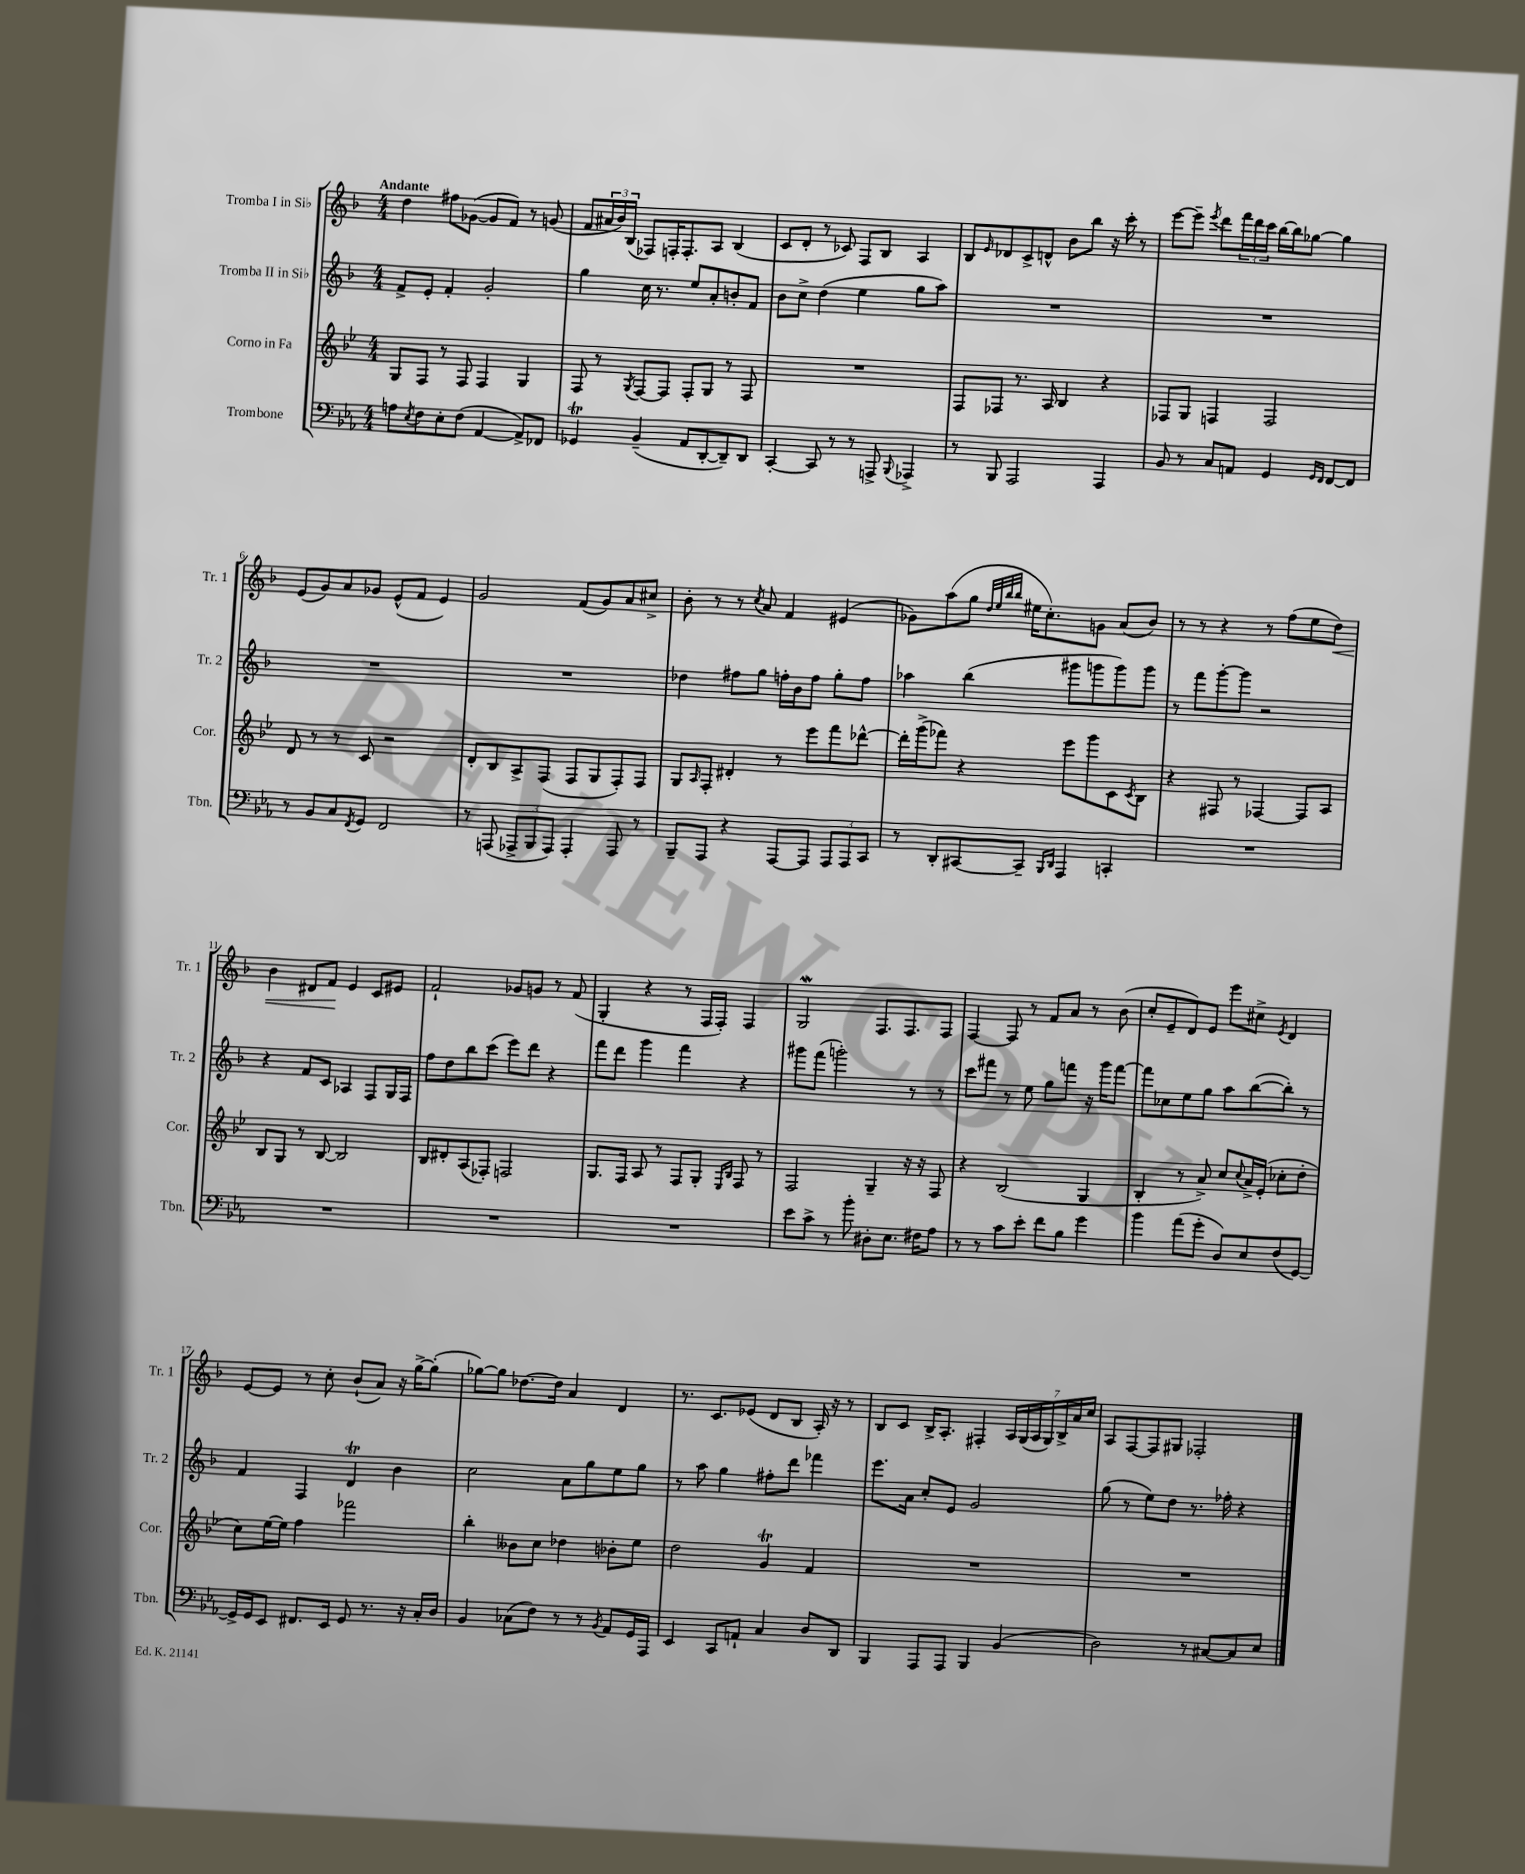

**kern	**kern	**kern	**kern
*staff4	*staff3	*staff2	*staff1
*clefF4	*clefG2	*clefG2	*clefG2
*k[b-e-a-]	*k[b-e-]	*k[b-]	*k[b-]
*M4/4	*M4/4	*M4/4	*M4/4
8A	8G	8f^	4dd
8qE-	.	.	.
8F	8F	8e'	.
8E-'	8r	4f'	8ff#
(8F	8F	.	([8g-
[4AA-	4F	2g'	8g-]
.	.	.	8f)
8AA-^])	4G	.	8r
8FF-	.	.	(8g
=	=	=	=
4GG-	8F	4gg	8f
.	8r	.	24a#
.	.	.	24b-)
.	.	.	(24B-
.	8qG	.	.
(4BB-~	[8F	16cc	8F-)
.	.	8.r	.
.	8F]	.	16F'
.	.	.	8.F'
8AA-	8F'	8ee	.
[8DD'	8G	8a'	8A
8DD~])	8r	8b'	(4B-
8DD	8F	8f	.
=	=	=	=
[4CC'	1r	8b-	8c
.	.	8cc^	8d'
8CC]	.	(4dd	8r
8r	.	.	8c-)
8r	.	4ee	8F
8AAA^	.	.	8B-
8qqBBB-	.	.	.
4AAA-^	.	8gg	4A
.	.	8aa)	.
=	=	=	=
8r	8F	1r	8B-
.	.	.	16qqe
8BBB-	8F-	.	8d-
2AAA-	8.r	.	8c^
.	.	.	8d^^
.	16A	.	.
.	4B-	.	8b-
.	.	.	8bb-
4AAA-	4r	.	16r
.	.	.	16ccc'
.	.	.	8r
=	=	=	=
8BB-	8F-	1r	[8eee
8r	8G	.	8eee~]
.	.	.	8qeee
8C	4F	.	8ddd
8AA	.	.	24fff
.	.	.	24ddd
.	.	.	24ccc
4GG	2F	.	[16bb-
.	.	.	16bb-]
.	.	.	[8gg-
16qqGG	.	.	.
16qqFF	.	.	.
[8FF	.	.	4gg-]
8FF]	.	.	.
=	=	=	=
8r	8d	1r	(8e
8BB-	8r	.	8g)
8C	8r	.	8a
8qFF	.	.	.
8GG	8c	.	8g-
2FF	2r	.	(8e^^
.	.	.	8f
.	.	.	4e)
=	=	=	=
8r	8d'	1r	2g
(8AAA	8B-	.	.
12AAA-^	8A^	.	.
12BBB-	.	.	.
.	(8F	.	.
12AAA-)	.	.	.
4AAA-'	8F	.	(8f
.	8G	.	8g)
8AAA-	8F')	.	8a
8r	8F	.	8cc#^
=	=	=	=
8BBB-~	8G	4dd-	8b-'
.	16qqA	.	.
8AAA-	8F'	.	8r
4r	4d#'	8ff#	8r
.	.	.	8qcc
.	.	8gg	8a
[8AAA-	8r	16ff'	4f
.	.	16b-	.
8AAA-]	8eee-	8ff	.
12AAA-	8fff	8gg'	(4e#
12AAA-	.	.	.
.	[8ddd-^^	8ff	.
12CC	.	.	.
=	=	=	=
8r	16ddd-']	4aa-	8g-)
.	(16ggg^	.	.
8DD'	8fff-)	.	(8aa
[8CC#	4r	(4bb-	8gg
.	.	.	32qqdd
.	.	.	32qqee
.	.	.	32qqbb-
.	.	.	32qqbb-
8CC#~]	.	.	16ee#
.	.	.	8.cc')
16qqBBB-	.	.	.
16qqDD	.	.	.
4AAA-	8eee-	8ggg#	.
.	8ggg	8ggg	8g
4CC'	8c	8ggg)	(8a
.	8qc	.	.
.	8B-	8ggg	8b-)
=	=	=	=
1r	4r	8r	8r
.	.	8fff	8r
.	8F#	[8ggg'	4r
.	8r	8ggg]	.
.	[4F-	2r	8r
.	.	.	(8ff
.	8F-]	.	8ee
.	8A	.	8dd)
=	=	=	=
1r	8B-	4r	4b-
.	8G	.	.
.	8r	8f	8d#
.	[8B-	8c	8f
.	2B-]	4A-	4e
.	.	8F	8c
.	.	16G	8e#
.	.	16F	.
=	=	=	=
1r	8B-	8ff	2f`
.	8d#'	8dd	.
.	(8A	8bb-	.
.	8F-')	(8ccc	.
.	2F	8eee)	8g-
.	.	8ddd	8g
.	.	4r	8r
.	.	.	(8f
=	=	=	=
1r	8.G	8fff	4G'
.	.	8ddd	.
.	16F	.	.
.	8A	4ggg	4r
.	8r	.	.
.	8F	4fff	8r
.	8G'	.	16F
.	.	.	16F')
.	16qqE-	.	.
.	16qqB-	.	.
.	8F	4r	4F
.	8r	.	.
=	=	=	=
8e-	2F	8ggg#	2G
8c^	.	(8fff	.
8r	.	2ggg')	.
8b-'	.	.	.
8D#'	4G~	.	8.F
8.E-	.	.	.
.	.	.	8.F
.	16r	8r	.
16F#	16r	.	.
8A-	8F	8r	8F
=	=	=	=
8r	4r	8ccc	[4F
8r	.	8fff#	.
8c	(2B-	8r	8F]
8e-'	.	8ee	8r
8f	.	8gg	8f
8B-	.	8fff	8a
4g	4G	16r	8r
.	.	16ggg	.
.	.	[8fff	(8b-
=	=	=	=
4b-	4B-'	8fff]	8cc'
.	.	8cc-	8e~
(8a-	8r	8ee	8d)
8g'	8a^)	8gg	8e
8D)	8cc	8aa	8eee
.	8qqcc	.	.
8E-	16a^	([8bb-	8cc#^
.	(16e-'	.	.
.	.	.	8qe
(8F	8cc-'	8bb-'])	4d
[8GG)	8dd'	8r	.
=	=	=	=
16GG^]	8cc)	4f	[8e
16GG	.	.	.
8EE-	[16ee-	.	8e]
.	16ee-]	.	.
8.FF#	4ff	4F	8r
.	.	.	8cc'
16EE-	.	.	.
8GG	2fff-	4d	(8b-`
8.r	.	.	8a)
.	.	4b-	16r
16r	.	.	[16gg^
16C'	.	.	(8gg']
16D	.	.	.
=	=	=	=
4BB-	4bb-'	2cc	[8gg-)
.	.	.	8gg-]
(8C-	8b--	.	[8.dd-
8F)	8cc	.	.
.	.	.	16dd-]
8r	4dd-	8a	4a
8r	.	8gg	.
8qBB-	.	.	.
8AA-	8b-'	8ee	4d
16GG	8ee-	8gg	.
16AAA-	.	.	.
=	=	=	=
4EE-	2dd	8r	8.r
.	.	8aa	.
.	.	.	8.c
8CC	.	4gg	.
8AA`	.	.	(8e-
4C	4g	8ff#'	8d
.	.	8ddd	8B-
8D	4f	4fff-	16A')
.	.	.	16r
8DD	.	.	8r
=	=	=	=
4BBB-	1r	8.eee	8B-
.	.	.	8c
.	.	16a	.
8AAA-	.	8cc'	16B-^
.	.	.	8.A'
8AAA-	.	8e	.
4BBB-	.	2g	4F#'
(4BB-	.	.	28A
.	.	.	(28G
.	.	.	28A
.	.	.	28G)
.	.	.	28B-^
.	.	.	28a
.	.	.	28cc
=	=	=	=
2D)	1r	(8gg	8A
.	.	8r	[8F
.	.	8ee)	8F]
.	.	8dd	8G#
8r	.	8.r	2F-'
[8C#	.	.	.
.	.	16ff-'	.
8C#]	.	4r	.
8E-	.	.	.
==	==	==	==
*-	*-	*-	*-
